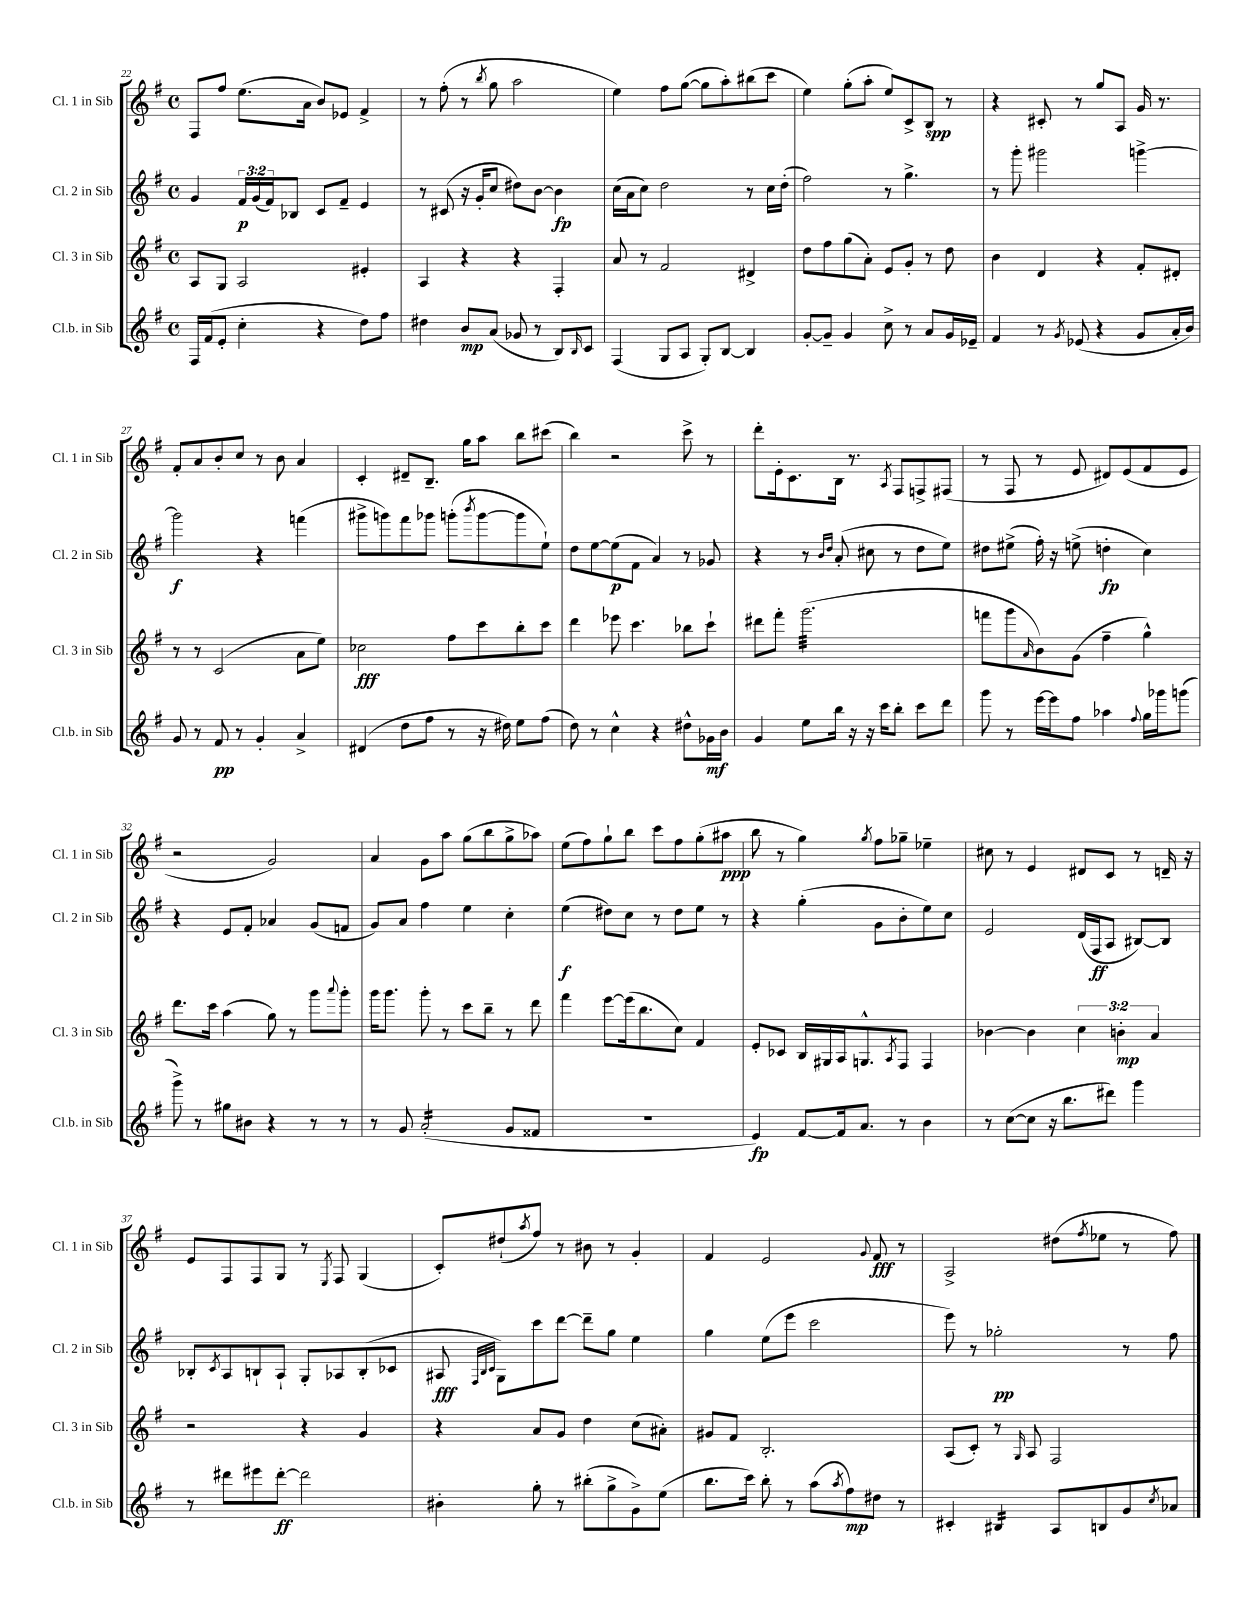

**kern	**kern	**kern	**kern
*staff4	*staff3	*staff2	*staff1
*clefG2	*clefG2	*clefG2	*clefG2
*k[f#]	*k[f#]	*k[f#]	*k[f#]
*M4/4	*M4/4	*M4/4	*M4/4
*met(c)	*met(c)	*met(c)	*met(c)
16F#	8A	4g	8F#
(16f#	.	.	.
8e'	8G	.	8ff#
4cc'	2A	24f#	(8.ee
.	.	(24g	.
.	.	24f#)	.
.	.	8B-	.
.	.	.	16a
4r	.	8c	8b)
.	.	8f#~	8e-
8dd)	4e#'	4e	4f#^
8ff#	.	.	.
=	=	=	=
4dd#	4A	8r	8r
.	.	(8c#	(8ff#'
8b	4r	16r	8r
.	.	16g'	.
.	.	.	8qbb
(8a	.	8cc	8gg
8g-	4r	8dd#)	2aa
8r	.	[8b	.
8B)	4F#'	4b]	.
16qqB	.	.	.
8c	.	.	.
=	=	=	=
(4F#	8a	(16cc	4ee)
.	.	16a	.
.	8r	8cc)	.
8G	2f#	2dd	8ff#
8A	.	.	([8gg
8G')	.	.	8gg]
[8B	.	.	8aa')
4B]	4d#^	8r	(8bb#
.	.	16cc	8ccc
.	.	(16dd'	.
=	=	=	=
[8g'	8dd	2ff#)	4ee)
8g~]	8ff#	.	.
4g	(8gg	.	(8gg'
.	8a')	.	8aa'
8cc^	8e	8r	8ee)
8r	8g'	4.gg^	8c^
8a	8r	.	8B
16g	8dd	.	8r
16e-~	.	.	.
=	=	=	=
4f#	4b	8r	4r
.	.	8ggg'	.
8r	4d	2ggg#	8c#'
8qg	.	.	.
(8e-	.	.	8r
4r	4r	.	8gg
.	.	.	8A
8g	8f#'	[4ggg^	16g
.	.	.	8.r
16a'	8d#'	.	.
16b)	.	.	.
=	=	=	=
8g	8r	2ggg]	8f#'
8r	8r	.	8a
8f#	(2c	.	8b'
8r	.	.	8cc
4g'	.	4r	8r
.	.	.	8b
4a^	8a	(4fff	4a
.	8ee)	.	.
=	=	=	=
(4d#	2cc-	8ggg#^	4c'
.	.	8ggg)	.
8dd	.	8fff#	8d#~
8ff#	.	8ggg-	8.B~
8r	8ff#	(8ggg'	.
.	.	.	16gg
.	.	8qbbb	.
16r	8ccc	[8ggg	8aa
16dd#)	.	.	.
8ee	8bb'	8ggg]	8bb
(8ff#	8ccc	8ee`)	(8ccc#
=	=	=	=
8dd)	4ddd	8dd	4bb)
8r	.	[8ee	.
4cc^^	8eee-	(8ee]	2r
.	4.ccc	8f#	.
4r	.	4a)	.
8dd#^^	8bb-	8r	8ccc^
16g-	8ccc`	8g-	8r
16b	.	.	.
=	=	=	=
4g	8ddd#	4r	8ddd'
.	8fff#'	.	16e'
.	.	.	8.c
8ee	(2.ggg	8r	.
.	.	16qqb	.
.	.	16qqdd	.
16bb	.	(8a'	16B
16r	.	.	8.r
16r	.	8cc#	.
16ccc	.	.	.
.	.	.	8qA
8bb'	.	8r	8F#
8ccc	.	8dd	8F^
8ddd	.	8ee)	(8F#
=	=	=	=
8ggg	8fff	8dd#	8r
8r	8ggg	(8ee#^	8F#
.	16qqa	.	.
[16eee	8b)	16ff#')	8r
16eee]	.	16r	.
8ff#	(8g	(8ee^	8e
4aa-	4ff#~	4dd'	8d#)
.	.	.	(8e
8qqff#	.	.	.
16gg	4gg^^)	4cc)	8f#
16ggg-	.	.	.
(8ggg	.	.	8e
=	=	=	=
8ggg^)	8.ddd	4r	2r
8r	.	.	.
.	16ccc	.	.
8gg#	(4aa	8e	.
8b#	.	8f#'	.
4r	8gg)	4a-	2g)
.	8r	.	.
8r	8ggg	(8g	.
.	8qqaaa	.	.
8r	8ggg'	8f	.
=	=	=	=
8r	16ggg	8g)	4a
.	8.ggg	.	.
8g	.	8a	.
(2a'	8ggg'	4ff#	8g
.	8r	.	8aa
.	8ccc	4ee	(8gg
.	8bb~	.	8bb
8g	8r	4cc'	8gg^
8f##	8ddd	.	8aa-)
=	=	=	=
1r	4fff#	(4ee	(8ee
.	.	.	8ff#)
.	[8eee	8dd#)	8gg`
.	(16eee]	8cc	8bb
.	8.bb	.	.
.	.	8r	8ccc
.	8cc)	8dd#	8ff#
.	4f#	8ee	(8gg'
.	.	8r	8aa#
=	=	=	=
4e)	8e'	4r	8bb
.	8c-	.	8r
[8f#	16B	(4gg'	4gg)
.	16G#	.	.
16f#]	16A	.	.
8.a	8.G^^	.	.
.	.	.	8qgg
.	.	8g	8ff#
.	8qA	.	.
8r	8F#	8b'	8gg-~
4b	4F#	8ee)	4ee-~
.	.	8cc	.
=	=	=	=
8r	[4b-	2e	8cc#
([8cc	.	.	8r
8cc]	4b-]	.	4e
16r	.	.	.
8.bb	.	.	.
.	6cc	(16d	8d#
.	.	16F#	.
8ddd#)	.	8A	8c
.	6b'	.	.
4ggg	.	[8B#)	8r
.	6a	.	.
.	.	8B#]	16d~
.	.	.	16r
=	=	=	=
8r	2r	8B-'	8e
.	.	8qc	.
8ddd#	.	8A	8F#
8eee#	.	8B`	8F#
[8ddd#'	.	8A`	8G
2ddd#]	4r	8G'	8r
.	.	.	8qE
.	.	8A-	8F#
.	4g	(8B'	(4G
.	.	8c-	.
=	=	=	=
4b#'	4r	8A#	8c')
.	.	32qqF#	.
.	.	32qqB	.
.	.	32qqc	.
.	.	8G)	(8dd#`
.	.	.	8qaa
8gg'	8a	8ccc	8ff#)
8r	8g	[8ddd	8r
(8bb#'	4dd	8ddd~]	8b#
8gg^	.	8gg	8r
8g^)	(8cc	4ee	4g'
(8ee	8a#')	.	.
=	=	=	=
8.bb	8g#	4gg	4f#
.	8f#	.	.
16ccc)	.	.	.
8bb'	2.B'	(8ee	2e
8r	.	8eee	.
(8aa	.	2ccc	.
8qaa	.	.	.
8ff#)	.	.	.
.	.	.	8qqg
8dd#	.	.	8f#
8r	.	.	8r
=	=	=	=
4c#'	(8A	8eee)	2A^
.	8c')	8r	.
4B#	8r	2gg-'	.
.	16qqG	.	.
.	8A	.	.
8A	2F#	.	(8dd#
.	.	.	8qff#
8B	.	.	8ee-
8g	.	8r	8r
8qcc	.	.	.
8a-	.	8ff#	8ff#)
==	==	==	==
*-	*-	*-	*-
